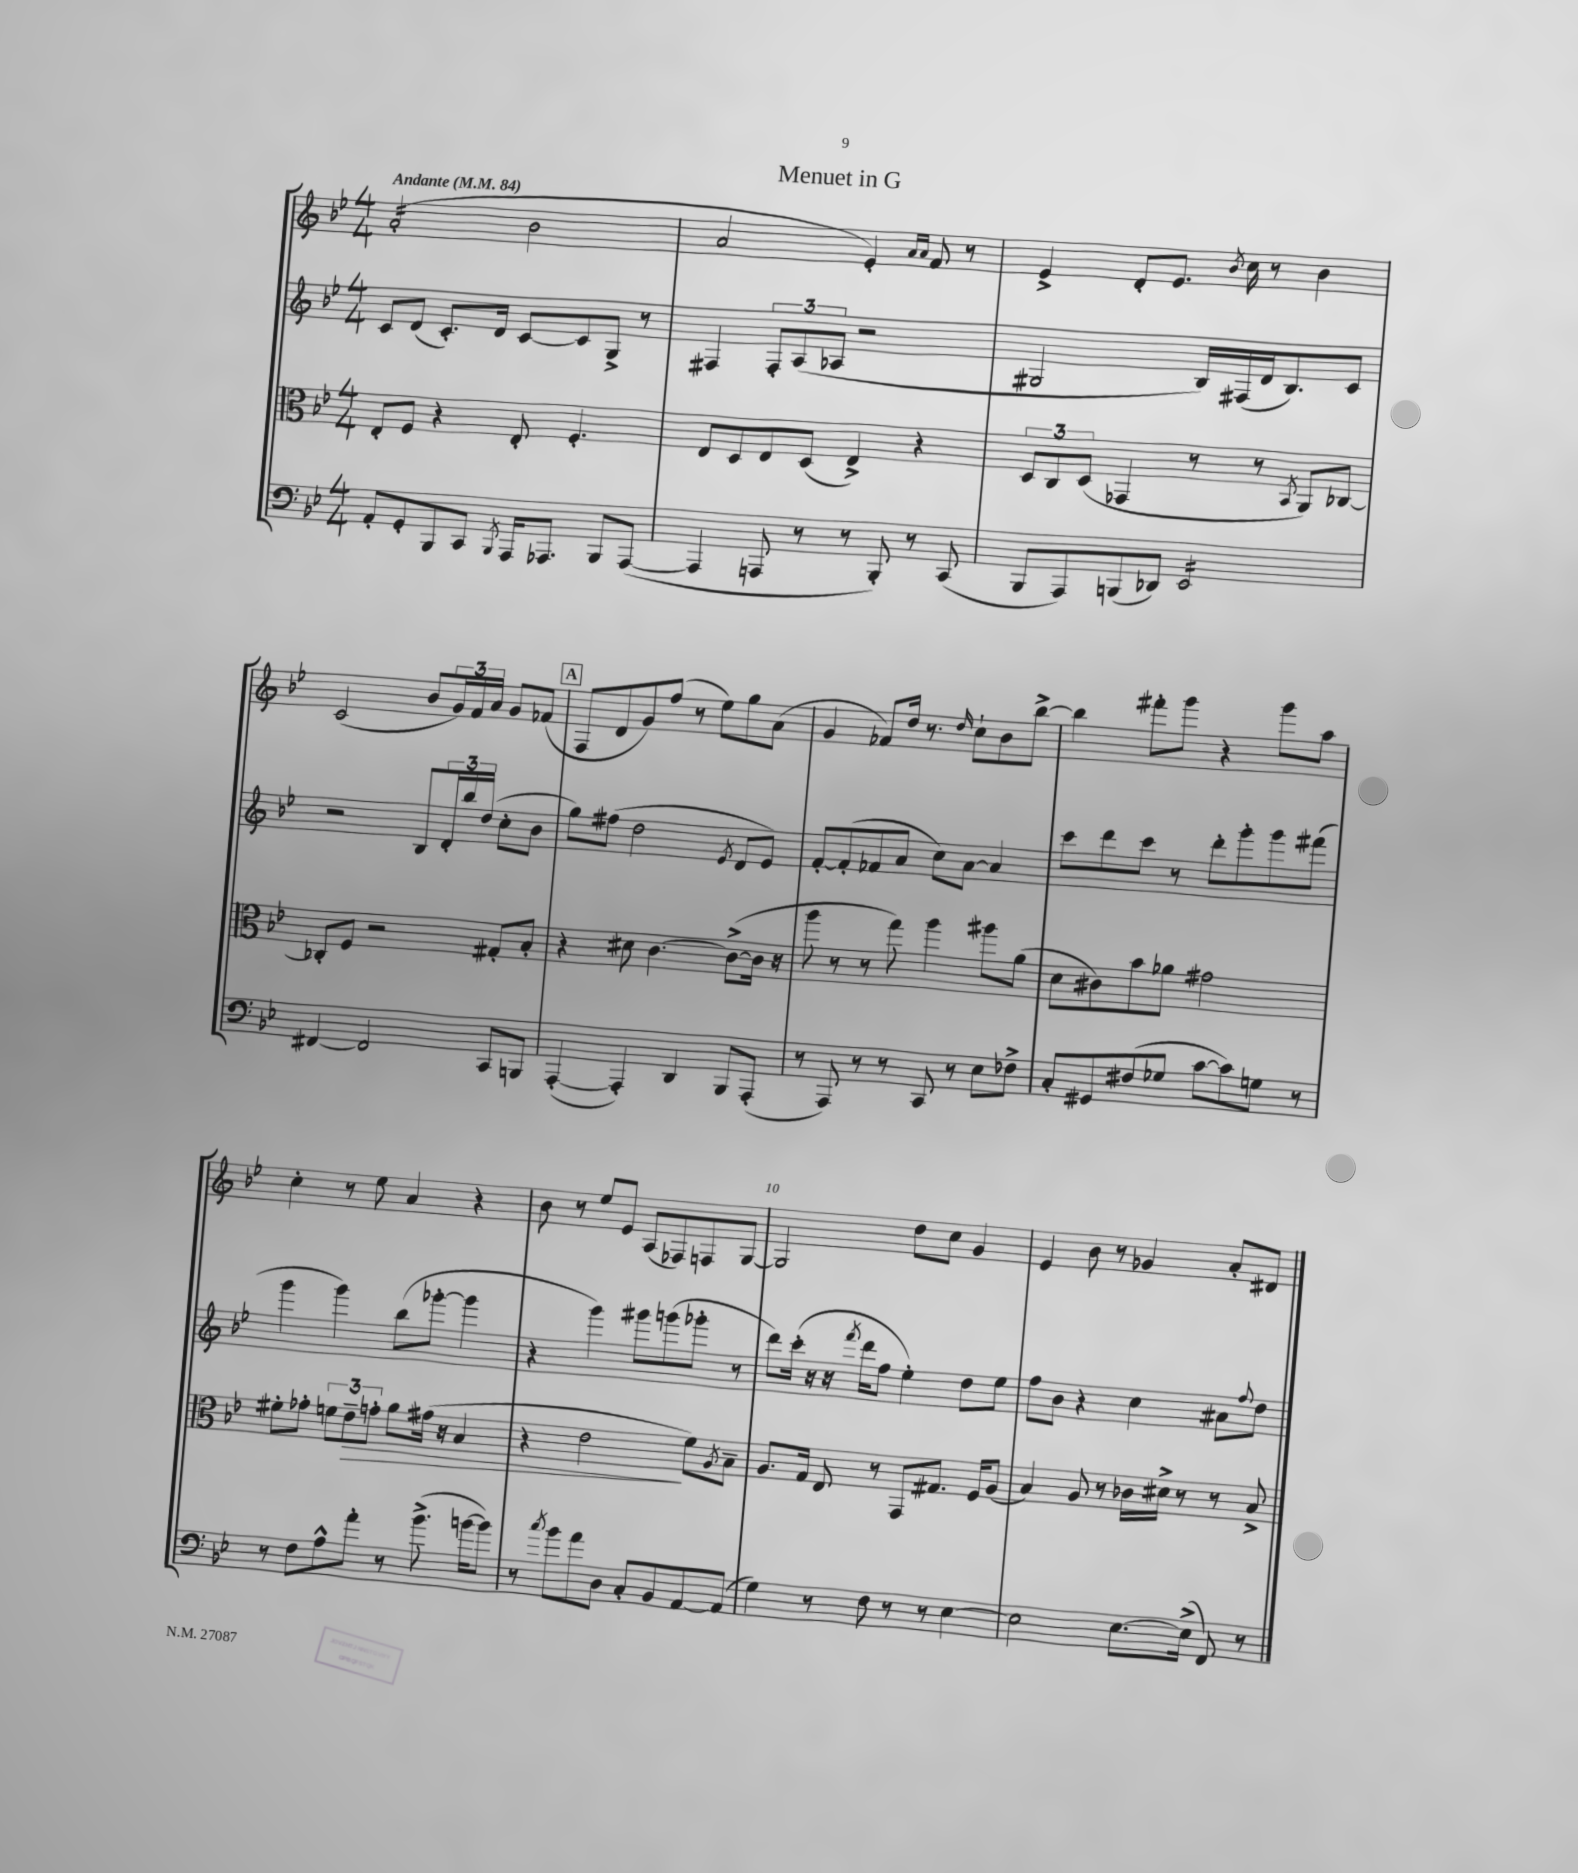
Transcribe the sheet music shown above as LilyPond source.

\header { title = "Menuet in G" }
<<
\new StaffGroup <<
\new Staff = "s0" {
    \clef treble \key bes \major \numericTimeSignature \time 4/4 \tempo "Andante" 4 = 84
    a'2:16-.( bes'2 |
    a'2 ees'4-.) \grace { a'16 a'16 } f'8 r8 |
    ees'4-> d'8-. ees'8. \acciaccatura { bes'8 } c''16 r8 bes'4 |
    c'2( bes'8 \tuplet 3/2 { g'16) f'16 a'16 } g'8 fes'8( |
    \mark \markup { \box "A" } f8 d'8 g'8) f''8( r8 ees''8) g''8 a'8( |
    g'4 fes'8) d''16 r8. \grace { d''16 } c''8-! bes'8 bes''8~-> |
    bes''4 fis'''8-. g'''8 r4 g'''8 a''8 |
    c''4-. r8 ees''8 a'4 r4 |
    bes'8 r8 ees''8 ees'8 a8( fes8) f8 g8~ |
    g2 d''8 c''8 g'4 |
    ees'4 bes'8 r8 ges'4 a'8-. dis'8 \bar "|." |
}
\new Staff = "s1" {
    \clef treble \key bes \major \numericTimeSignature \time 4/4
    c'8 d'8( c'8.-.) d'16 c'8~ c'8 g8-> r8 |
    fis4 \tuplet 3/2 { fis8-. a8( aes8 } r2 |
    gis2 bes16) fis16( d'16 bes8.) c'8 |
    r2 bes8 \tuplet 3/2 { d'16-. bes''16 d''16( } c''8-. bes'8 |
    \mark \markup { \box "A" } g''8) fis''8( d''2 \acciaccatura { ees'8 } d'8 ees'8) |
    f'8~-. f'8-.( fes'8 a'8 c''8) a'8~ a'4 |
    c'''8 d'''8 c'''8 r8 d'''8-. g'''8-. g'''8 fis'''8( |
    g'''4 g'''4) bes''8( ges'''8~-. ges'''4 |
    r4 g'''4) gis'''8 g'''8( ges'''8-. r8 |
    d'''8) c'''16-.( r16 r16 \acciaccatura { f'''8 } d'''16 f''8 ees''4-.) d''8 ees''8 |
    f''8 bes'8 r4 c''4 ais'8 \appoggiatura { f''8 } d''8 \bar "|." |
}
\new Staff = "s2" {
    \clef alto \key bes \major \numericTimeSignature \time 4/4
    ees8-. f8 r4 ees8-. f4.-. |
    ees8 d8 ees8 d8( ees4->) r4 |
    \tuplet 3/2 { d8 c8 d8( } ges,4 r8 r8 \acciaccatura { bes,8 } a,8) ces8~ |
    ces8-. f8 r2 gis8-. bes8-. |
    \mark \markup { \box "A" } r4 dis'8 c'4.~ c'8~->( c'16 r16 |
    a''8 r8 r8 g''8) a''4 ais''8 a'8( |
    d'8 cis'8) bes'8 aes'8 gis'2 |
    fis'8-. ges'8-. \tuplet 3/2 { f'8 ees'8--\> g'8-. } a'8 gis'16( r16 bes4 |
    r4 ees'2\! f'8) \acciaccatura { a8 } bes8-- |
    a8. g16 ees8 r8 g,8 gis8. f16 a8( |
    bes4) a8 r8 ces'16 dis'16-> r8 r8 bes8-> \bar "|." |
}
\new Staff = "s3" {
    \clef bass \key bes \major \numericTimeSignature \time 4/4
    a,8-. g,8-. bes,,8 c,8 \acciaccatura { bes,,8 } a,,16 aes,,8. bes,,8 aes,,8~( |
    aes,,4 a,,8 r8 r8 bes,,8-.) r8 c,8( |
    bes,,8 a,,8) b,,8( des,8) ees,2:16 |
    fis,4~ fis,2 c,8 b,,8 |
    \mark \markup { \box "A" } a,,4~-.( a,,4-.) d,4 bes,,8 a,,8-.( |
    r8 a,,8) r8 r8 c,8 r8 ees8 fes8-> |
    c8-. gis,8 fis8( ges8 c'8~ c'8) g8 r8 |
    r8 f8 a8-^ a'8-. r8 bes'8.->( b'16~ b'8) |
    r8 \acciaccatura { c''8 } bes'8 a'8 d8 c8-. bes,8 a,8~ a,8( |
    g4) r8 f8 r8 r8 ees4~ |
    ees2 ees8.~ ees16->( f,8) r8 \bar "|." |
}
>>
>>
\layout { \context { \Score \override BarNumber.break-visibility = ##(#f #t #t) barNumberVisibility = #(every-nth-bar-number-visible 5) } }
